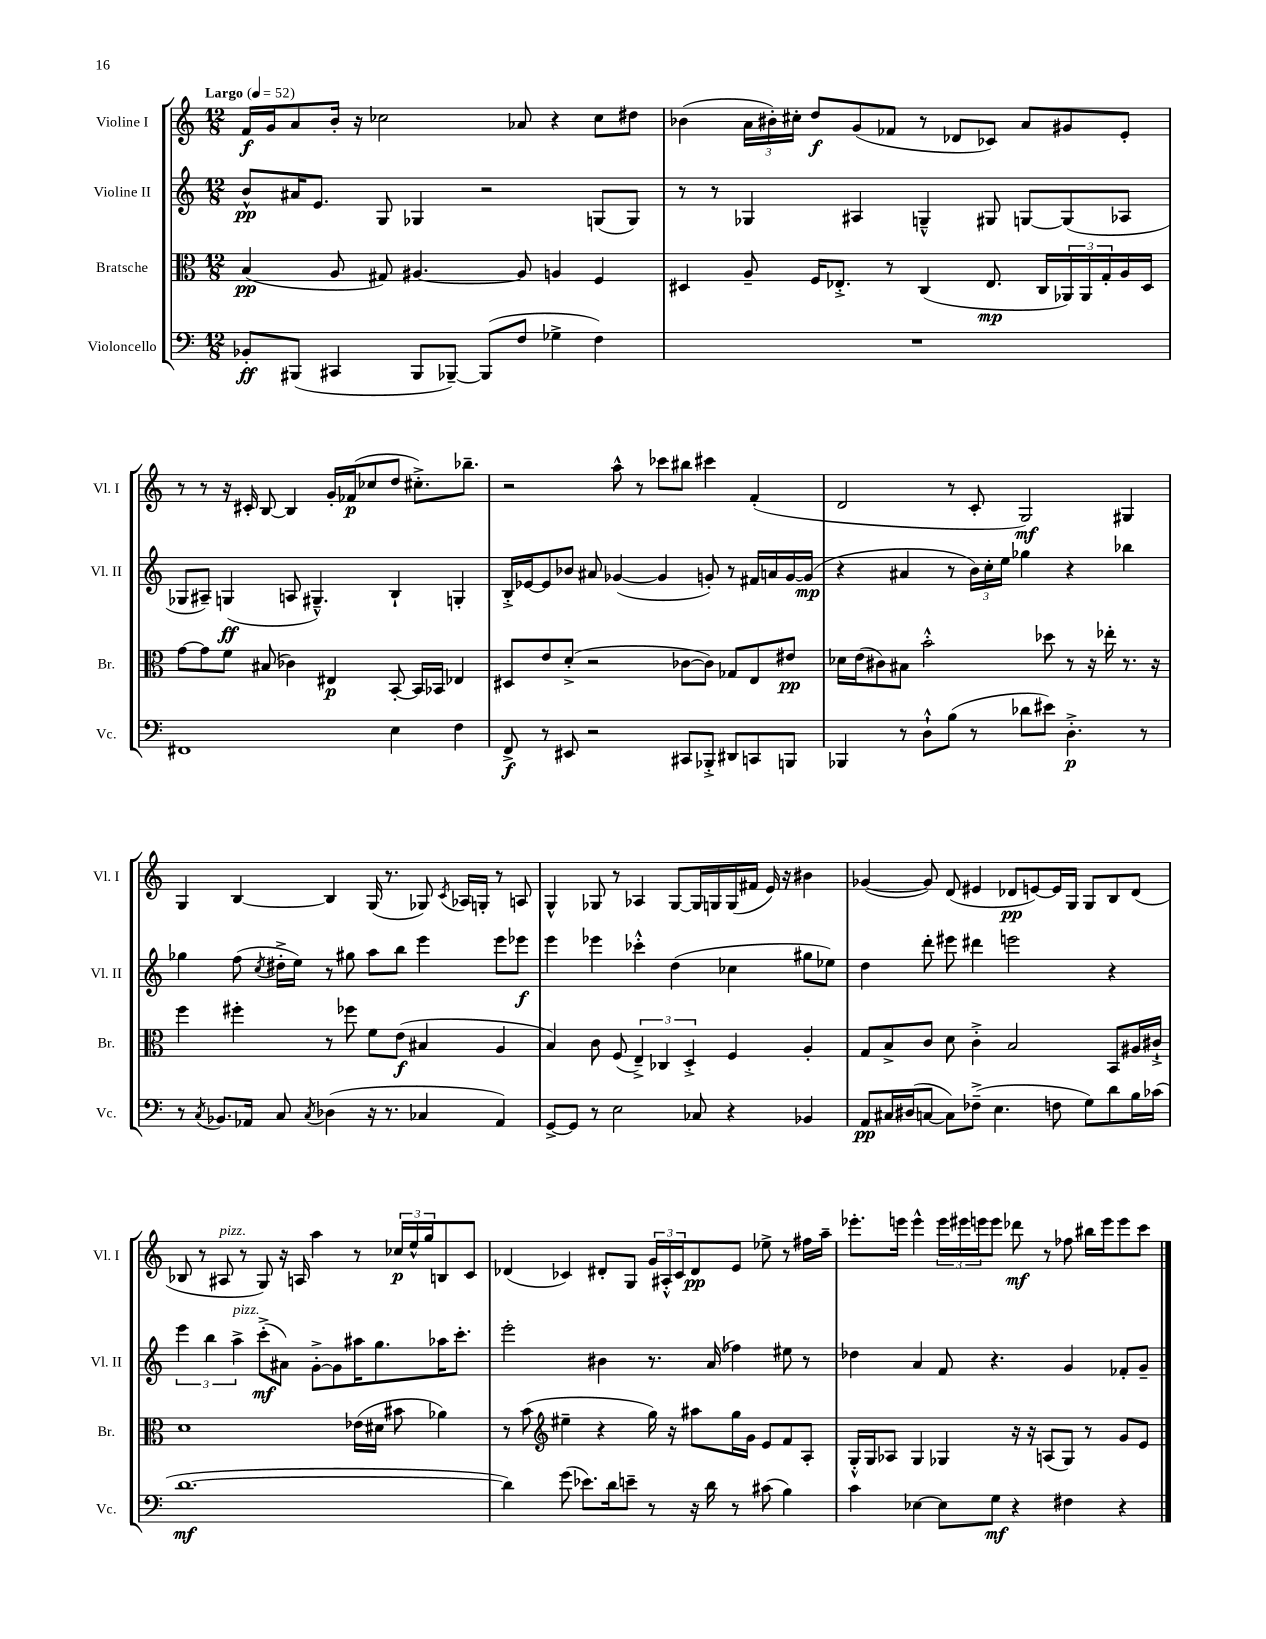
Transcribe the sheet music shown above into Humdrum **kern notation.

**kern	**dynam	**kern	**dynam	**kern	**dynam	**kern	**dynam
*part4	*part4	*part3	*part3	*part2	*part2	*part1	*part1
*staff4	*staff4	*staff3	*staff3	*staff2	*staff2	*staff1	*staff1
*I"Violoncello	*	*I"Bratsche	*	*I"Violine II	*	*I"Violine I	*
*I'Vc.	*	*I'Br.	*	*I'Vl. II	*	*I'Vl. I	*
*clefF4	*	*clefC3	*	*clefG2	*	*clefG2	*
*k[]	*	*k[]	*	*k[]	*	*k[]	*
*M12/8	*	*M12/8	*	*M12/8	*	*M12/8	*
*MM52	*	*MM52	*	*MM52	*	*MM52	*
=1	=1	=1	=1	=1	=1	=1	=1
!	!	!	!	!	!	!LO:TX:a:B:t=Largo	!
8BB-X'/L	ff	(4B/	pp	8b^^/L	pp	16f/LL	f
.	.	.	.	.	.	16g/J	.
(8BBB#X/J	.	.	.	16a#X/K	.	8a/	.
.	.	.	.	8.e/J	.	.	.
4CC#X/	.	8A/	.	.	.	16b'/Jk	.
.	.	.	.	.	.	16r	.
.	.	8G#X/)	.	8G/	.	2cc-X\	.
8BBB#/L	.	[4.A#X/	.	4G-X/	.	.	.
[8BBB-X~/J)	.	.	.	.	.	.	.
(8BBB-/L]	.	.	.	2r	.	.	.
8F/J	.	8A#/]	.	.	.	8a-X/	.
4G-X^\	.	4An/	.	.	.	4r	.
4F\)	.	4F/	.	(8Gn/L	.	8cc-\L	.
.	.	.	.	8G/J)	.	8dd#X\J	.
=2	=2	=2	=2	=2	=2	=2	=2
1.r	.	4D#X/	.	8r	.	(4b-X\	.
.	.	.	.	8r	.	.	.
.	.	8A~/	.	4G-X/	.	24a\LL	.
.	.	.	.	.	.	24b#X'\)	.
.	.	.	.	.	.	24cc#X'\JJ	.
.	.	16F/KL	.	.	.	8dd/L	f
.	.	8.E-X'^/J	.	.	.	.	.
.	.	.	.	4A#X/	.	(8g/	.
.	.	8r	.	.	.	8f-X/J	.
.	.	(4C/	.	4Gn~^^/	.	8r	.
.	.	.	.	.	.	8d-X/L	.
.	.	8.E-/	mp	8G#X/	.	8c-X/J)	.
.	.	.	.	[8Gn/L	.	8a/L	.
.	.	16C/LL	.	.	.	.	.
.	.	24AA-X/)	.	(8G/]	.	8g#X/	.
.	.	24AA-/	.	.	.	.	.
.	.	24G'/	.	.	.	.	.
.	.	16A/	.	8A-X/J	.	8e'/J	.
.	.	16D#/JJ	.	.	.	.	.
!!LO:LB:g=z
=3	=3	=3	=3	=3	=3	=3	=3
1FF#X	.	[8g\L	.	8G-X/L	.	8r	.
.	.	8g\]	.	8A#X~/J)	.	8r	.
.	.	8f\J	.	(4Gn/	ff	16r	.
.	.	.	.	.	.	16c#X'/	.
.	.	(8B#X/	.	.	.	[8B/	.
.	.	4c-X\)	.	8An/	.	4B/]	.
.	.	.	.	4.G#X~^^/)	.	.	.
.	.	4E#X/	p	.	.	16g'/LL	.
.	.	.	.	.	.	(16f-X/J	p
.	.	.	.	.	.	8cc-X/	.
4E\	.	[8BB'/	.	4B`/	.	8dd/J	.
.	.	16BB/LL]	.	.	.	8.cc#X'^\L)	.
.	.	16BB-X/JJ	.	.	.	.	.
4F\	.	4E-X/	.	4Gn'/	.	.	.
.	.	.	.	.	.	8.bb-X~\J	.
=4	=4	=4	=4	=4	=4	=4	=4
8FF^/	f	8D#X/L	.	16B'^/LL	.	2r	.
.	.	.	.	[16e-X/J	.	.	.
8r	.	8e/	.	8e-/]	.	.	.
8EE#X/	.	(8d'^/J	.	8b-X/J	.	.	.
2r	.	2r	.	8a#X/	.	.	.
.	.	.	.	([4g-X/	.	8aa^^\	.
.	.	.	.	.	.	8r	.
.	.	.	.	4g-/]	.	8ccc-X\L	.
8CC#X/L	.	[8c-X\L	.	.	.	8bb#X\J	.
8BBB-X'^/J	.	8c-\J])	.	8gn'/)	.	4ccc#X\	.
8DD#X/L	.	8G-X/L	.	8r	.	.	.
8CCn/	.	8E/	.	16f#X/LL	.	(4f'/	.
.	.	.	.	16an/	.	.	.
8BBBn/J	.	8e#X/J	pp	[16g/	.	.	.
.	.	.	.	(16g/JJ]	mp	.	.
=5	=5	=5	=5	=5	=5	=5	=5
4BBB-X/	.	16d-X\LL	.	4r	.	2d/	.
.	.	(16e\J	.	.	.	.	.
.	.	8c#X\)	.	.	.	.	.
8r	.	8B#X\J	.	4a#X/	.	.	.
8D`^^\L	.	2b'^^\	.	.	.	.	.
(8B\J	.	.	.	8r	.	8r	.
8r	.	.	.	24b\LL)	.	8c'/	.
.	.	.	.	24cc'\	.	.	.
.	.	.	.	24ee\JJ	.	.	.
8d-X\L	.	.	.	4gg-X\	.	2G/)	mf
8e#X\J)	.	8dd-X\	.	.	.	.	.
4.D'^\	p	8r	.	4r	.	.	.
.	.	16r	.	.	.	.	.
.	.	16ee-X'\	.	.	.	.	.
.	.	8.r	.	4bb-X\	.	4G#X/	.
8r	.	.	.	.	.	.	.
.	.	16r	.	.	.	.	.
!!LO:LB:g=z
=6	=6	=6	=6	=6	=6	=6	=6
8r	.	4ff\	.	4gg-X\	.	4G/	.
8qC/	.	.	.	.	.	.	.
8.BB-X/L	.	.	.	.	.	.	.
.	.	4ff#X'\	.	(8ff\	.	[4B/	.
16AA-X/Jk	.	.	.	.	.	.	.
.	.	.	.	8qcc/	.	.	.
8C/	.	.	.	16dd#X'^\LL	.	.	.
.	.	.	.	16ee\JJ)	.	.	.
8qC/	.	.	.	.	.	.	.
(4D-X\	.	8r	.	8r	.	4B/]	.
.	.	8ff-X\	.	8gg#X\	.	.	.
16r	.	8f\L	.	8aa\L	.	(16G/	.
8.r	.	.	.	.	.	8.r	.
.	.	(8e\J	f	8bb\J	.	.	.
4C-X/	.	4B#X/	.	4eee\	.	8G-X/)	.
.	.	.	.	.	.	8qc/	.
.	.	.	.	.	.	16A-X/LL	.
.	.	.	.	.	.	16Gn'/JJ	.
4AA-/)	.	4A/	.	8eee\L	.	8r	.
.	.	.	.	8eee-X\J	f	8An/	.
=7	=7	=7	=7	=7	=7	=7	=7
[8GG^/L	.	4B/)	.	4eee\	.	4G^^/	.
8GG/J]	.	.	.	.	.	.	.
8r	.	8c\	.	4eee-X\	.	8G-X/	.
2E\	.	(8F/	.	.	.	8r	.
.	.	6E~^/)	.	4ccc-X'^^\	.	4A-X/	.
.	.	6C-X/	.	.	.	.	.
.	.	.	.	(4dd\	.	[8G-/L	.
.	.	6D'^/	.	.	.	.	.
8C-X/	.	.	.	.	.	16G-/L]	.
.	.	.	.	.	.	16Gn/	.
4r	.	4F/	.	4cc-X\	.	(16G/	.
.	.	.	.	.	.	16f#X/JJ	.
.	.	.	.	.	.	16e/)	.
.	.	.	.	.	.	16r	.
4BB-X/	.	4A'/	.	8gg#X\L	.	4b#X\	.
.	.	.	.	8ee-X\J)	.	.	.
=8	=8	=8	=8	=8	=8	=8	=8
8AA/L	pp	8G/L	.	4dd\	.	([4g-X/	.
16C#X/L	.	8B^/	.	.	.	.	.
(16D#X/J	.	.	.	.	.	.	.
[8Cn/J	.	8c/J	.	8ddd'\	.	8g-/])	.
8C\L])	.	8d\	.	8eee#X\	.	(8d/	.
(8F-X~^\J	.	4c'^\	.	4ddd#X\	.	4e#X/	.
4.E\	.	.	.	.	.	.	.
.	.	2B/	.	2eeen\	.	8d-X/L	pp
.	.	.	.	.	.	[8en/)	.
8Fn\	.	.	.	.	.	16e/L]	.
.	.	.	.	.	.	16G/JJ	.
8G\L)	.	.	.	.	.	8G/L	.
8d\	.	8BB/L	.	4r	.	8B/	.
16B\L	.	16A#X/L	.	.	.	(8d-/J	.
(16c-X\JJ	.	16c#X`^/JJ	.	.	.	.	.
!!LO:LB:g=z
=9	=9	=9	=9	=9	=9	=9	=9
[1.d	mf	1d	.	6eee\	.	8B-X/	.
.	.	.	.	.	.	8r	.
.	.	.	.	6bb\	.	.	.
!	!	!	!	!	!	!LO:TX:a:i:t=pizz.	!
.	.	.	.	.	.	8A#X/	.
!	!	!	!	!LO:TX:a:i:t=pizz.	!	!	!
.	.	.	.	6aa^\	.	.	.
.	.	.	.	.	.	8r	.
.	.	.	.	(8ccc'^\L	mf	8G/)	.
.	.	.	.	8a#X\J)	.	16r	.
.	.	.	.	.	.	16An/	.
.	.	.	.	[8g'^\L	.	4aa\	.
.	.	.	.	8g\]	.	.	.
.	.	(16e-X\LL	.	16aa#X\K	.	8r	.
.	.	16d#X\JJ	.	8.gg\	.	.	.
.	.	8b#X\	.	.	.	24cc-X/LL	p
.	.	.	.	.	.	24ee^^/	.
.	.	.	.	.	.	24gg/J	.
.	.	4a-X\)	.	16aa-X\K	.	8Bn/	.
.	.	.	.	8.ccc'\J	.	.	.
.	.	.	.	.	.	8c/J	.
=10	=10	=10	=10	=10	=10	=10	=10
4d\])	.	8r	.	2eee'\	.	(4d-X/	.
.	.	(8b\	.	.	.	.	.
*	*	*clefG2	*	*	*	*	*
(8g\	.	4ee#X~\	.	.	.	4c-X/)	.
8.e-X\L)	.	.	.	.	.	.	.
.	.	4r	.	4b#X\	.	8d#X'/L	.
16d\k	.	.	.	.	.	.	.
8en~\J	.	.	.	.	.	8G/J	.
8r	.	16gg\)	.	8.r	.	24g/LL	.
.	.	.	.	.	.	24A#X'^^/	.
.	.	16r	.	.	.	.	.
.	.	.	.	.	.	24c-/J	.
16r	.	8aa#X\L	.	.	.	8d#/	pp
16d\	.	.	.	(16a/	.	.	.
8r	.	16gg\L	.	4ff-X\)	.	8e/J	.
.	.	16g\JJ	.	.	.	.	.
(8c#X\	.	8e/L	.	.	.	8ee-X^\	.
4B\)	.	8f/	.	8ee#X\	.	8r	.
.	.	8A'/J	.	8r	.	16ff#X\LL	.
.	.	.	.	.	.	16aa~\JJ	.
=11	=11	=11	=11	=11	=11	=11	=11
4c\	.	16G'^^/LL	.	4dd-X\	.	8.eee-X'\L	.
.	.	16G/J	.	.	.	.	.
.	.	8A-X/J	.	.	.	.	.
.	.	.	.	.	.	16eeen\Jk	.
[4E-X\	.	4G/	.	4a/	.	4eee^^\	.
8E-\L]	.	4G-X/	.	8f/	.	24eee\LL	.
.	.	.	.	.	.	24eee#X\	.
.	.	.	.	.	.	24eeen\J	.
8G\J	mf	.	.	4.r	.	8eee\J	.
4r	.	16r	.	.	.	8ddd-X\	mf
.	.	16r	.	.	.	.	.
.	.	(8An/L	.	.	.	8r	.
4F#X\	.	8G-/J)	.	4g/	.	8ff-X\	.
.	.	8r	.	.	.	16bb#X\LL	.
.	.	.	.	.	.	16eee\J	.
4r	.	8g/L	.	8f-X'/L	.	8eee\	.
.	.	8e/J	.	8g~/J	.	8ccc\J	.
==	==	==	==	==	==	==	==
*-	*-	*-	*-	*-	*-	*-	*-
